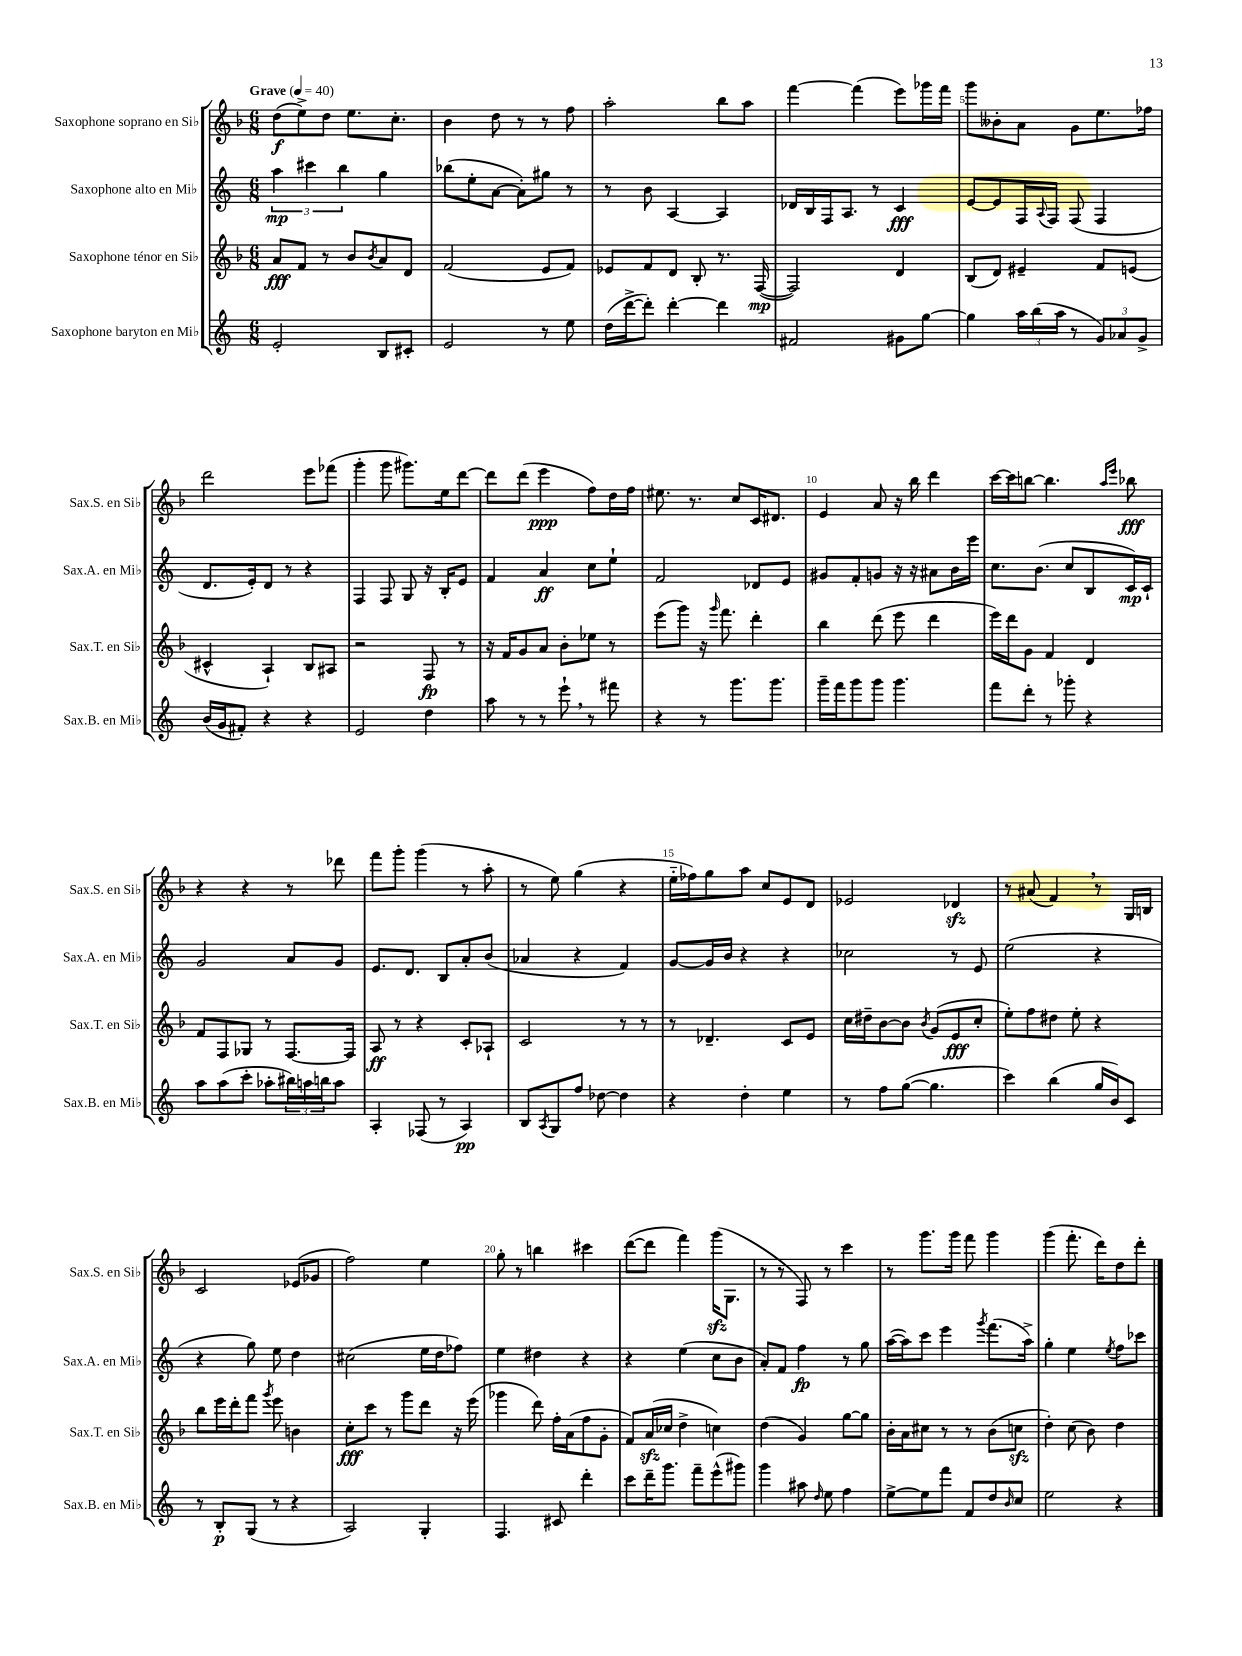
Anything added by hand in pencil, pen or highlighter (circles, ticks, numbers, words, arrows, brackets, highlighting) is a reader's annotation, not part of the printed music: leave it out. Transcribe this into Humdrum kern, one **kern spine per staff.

**kern	**kern	**kern	**kern
*staff4	*staff3	*staff2	*staff1
*clefG2	*clefG2	*clefG2	*clefG2
*k[]	*k[b-]	*k[]	*k[b-]
*M6/8	*M6/8	*M6/8	*M6/8
*MM40	*MM40	*MM40	*MM40
2e'	8a	6aa	(8dd
.	8f	.	8ee^)
.	.	6ccc#	.
.	8r	.	8dd
.	.	6bb	.
.	8b-	.	8.ee
.	8qb-	.	.
8B	8a	4gg	.
.	.	.	8.cc'
8c#'	8d	.	.
=	=	=	=
2e	(2f	(8bb-	4b-
.	.	8ee'	.
.	.	[8a	8dd
.	.	8a'])	8r
8r	8e	8gg#	8r
8ee	8f)	8r	8ff
=	=	=	=
(16dd	8e-	8r	2aa'
[16ddd^	.	.	.
8ddd'])	8f	8b	.
[4ddd'	8d	[4A	.
.	8B-'	.	.
4ddd]	8.r	4A]	8bb-
.	.	.	8aa
.	([16F	.	.
=	=	=	=
2f#	2F])	16d-	[4fff
.	.	16B	.
.	.	16F	.
.	.	8.A	.
.	.	.	(4fff]
.	.	8r	.
8g#	4d	4c	8eee)
[8gg	.	.	16ggg-
.	.	.	16fff
=	=	=	=
4gg]	(8B-	[8e	8ggg
.	8d)	8e]	8b--'
24aa	4e#~	16F	8a
(24bb	.	.	.
.	.	8qqA	.
.	.	16F	.
24aa	.	.	.
8r	.	(8F	8g
12g)	8f	4F	8.ee
12a-	.	.	.
.	(8e	.	.
12g^	.	.	.
.	.	.	16ff-
=	=	=	=
(16b	4c#^^	8.d	2ddd
16g	.	.	.
8f#')	.	.	.
.	.	16e')	.
4r	4A`)	8d	.
.	.	8r	.
4r	8B-	4r	8eee
.	8A#	.	(8fff-
=	=	=	=
2e	2r	4F	4ggg'
.	.	8F	8ggg
.	.	8G	8.ggg#)
4dd	8F	16r	.
.	.	16B'	16ee
.	8r	8e	[8ddd
=	=	=	=
8aa	16r	4f	8ddd]
.	16f	.	.
8r	8g	.	(8ddd
8r	8a	4a	4eee
8eee`	8b-'	.	.
8r	8ee-	8cc	8ff)
8fff#	8r	8ee`	16dd
.	.	.	16ff
=	=	=	=
4r	(8eee	2f	8.ee#
.	8ggg)	.	.
.	.	.	8.r
8r	16r	.	.
.	16qqggg	.	.
.	8.fff	.	.
8.ggg	.	.	8cc
.	4ddd'	8d-	16c
8.ggg	.	.	8.d#
.	.	8e	.
=	=	=	=
16ggg~	4bb-	8g#	4e
16fff	.	.	.
8ggg	.	8f'	.
8ggg	(8ddd	8g	8a
4.ggg	8eee	16r	16r
.	.	16r	16bb-
.	4ddd	8a#	4ddd
.	.	16b	.
.	.	16eee	.
=	=	=	=
8fff	16eee)	8.cc	[16ccc
.	16ddd	.	16ccc]
8ddd'	8g	.	[8bb
.	.	(8.b	.
8r	4f	.	4.bb]
8ggg-'	.	8cc	.
4r	4d	8B	.
.	.	.	16qqaa
.	.	.	16qqeee
.	.	16c)	8bb-
.	.	16c`	.
=	=	=	=
8aa	8f	2g	4r
(8aa	8F	.	.
8ccc'	8G-	.	4r
8aa-'	8r	.	.
24bb#)	[8.F	8a	8r
24aa	.	.	.
24bb	.	.	.
8aa	.	8g	8ddd-
.	16F]	.	.
=	=	=	=
4A'	8A	8.e	8fff
.	8r	.	8ggg'
.	.	8.d	.
(8F-	4r	.	(4ggg
8r	.	8B	.
4A)	8c'	8a'	8r
.	8A-`	(8b	8aa'
=	=	=	=
8B	2c	4a-	8r
8qA	.	.	.
8G	.	.	8ee)
8ff	.	4r	(4gg
[8dd-	.	.	.
4dd-]	8r	4f)	4r
.	8r	.	.
=	=	=	=
4r	8r	[8g	16ee'~
.	.	.	16ff-)
.	4.d-~	16g]	8gg
.	.	16b	.
4dd'	.	4r	8aa
.	.	.	8cc
4ee	8c	4r	8e
.	8e	.	8d
=	=	=	=
8r	16cc	2cc-	2e-
.	16dd#~	.	.
8ff	[8b-	.	.
([8gg	8b-]	.	.
.	8qb-	.	.
4.gg]	(8g	.	.
.	8e	8r	4d-
.	8cc'	8e	.
=	=	=	=
4ccc)	8ee')	(2ee	8r
.	8ff	.	(8a#
(4bb	8dd#	.	4f)
.	8ee'	.	.
16gg	4r	4r	8r
16b)	.	.	.
8c	.	.	16G
.	.	.	16B
=	=	=	=
8r	8bb-	4r	2c
8B'	16eee	.	.
.	16ddd'	.	.
(8G	8fff	8gg)	.
.	8qggg	.	.
8r	8eee	8ee	.
4r	4b	4dd	(8e-
.	.	.	8g-
=	=	=	=
2A)	8cc'	(2cc#	2ff)
.	8ccc	.	.
.	8r	.	.
.	8ggg	.	.
4G'	8ddd	16ee	4ee
.	.	16dd	.
.	16r	8ff-)	.
.	(16eee	.	.
=	=	=	=
4.F	4ggg-	4ee	8gg'
.	.	.	8r
.	8ddd)	4dd#	4bb
8c#	16ff'	.	.
.	(16a	.	.
4ddd'	8ff	4r	4ccc#
.	8g'	.	.
=	=	=	=
8ccc	8f)	4r	([8ddd
16ddd~	(16a	.	8ddd]
8.ggg	16cc-	.	.
.	4dd^	(4ee	4fff)
8fff~	.	.	.
(8eee^^	4cc)	8cc	(16ggg
.	.	.	8.G
8ggg#)	.	8b	.
=	=	=	=
4ggg	(4dd	8a')	8r
.	.	8f	8r
8aa#	4g)	4ff	8F)
16qqdd	.	.	.
8ee	.	.	8r
4ff	[8gg	8r	4ccc
.	8gg]	8gg	.
=	=	=	=
[8ee^	16b-'	([16aa	8r
.	16a	16aa])	.
8ee]	8cc#	8ccc	8.ggg
8fff	8r	4eee	.
.	.	.	16ggg
8f	8r	.	8fff
.	.	8qggg	.
8dd	(8b-	(8.fff	4ggg
16qqb	.	.	.
8cc	8cc	.	.
.	.	16aa^)	.
=	=	=	=
2ee	4dd')	4gg'	(4ggg
.	(8cc	4ee	8.fff'
.	8b-)	.	.
.	.	.	16ddd)
.	.	8qee	.
4r	4dd	8ff	8dd
.	.	8ccc-	8ddd'
==	==	==	==
*-	*-	*-	*-
